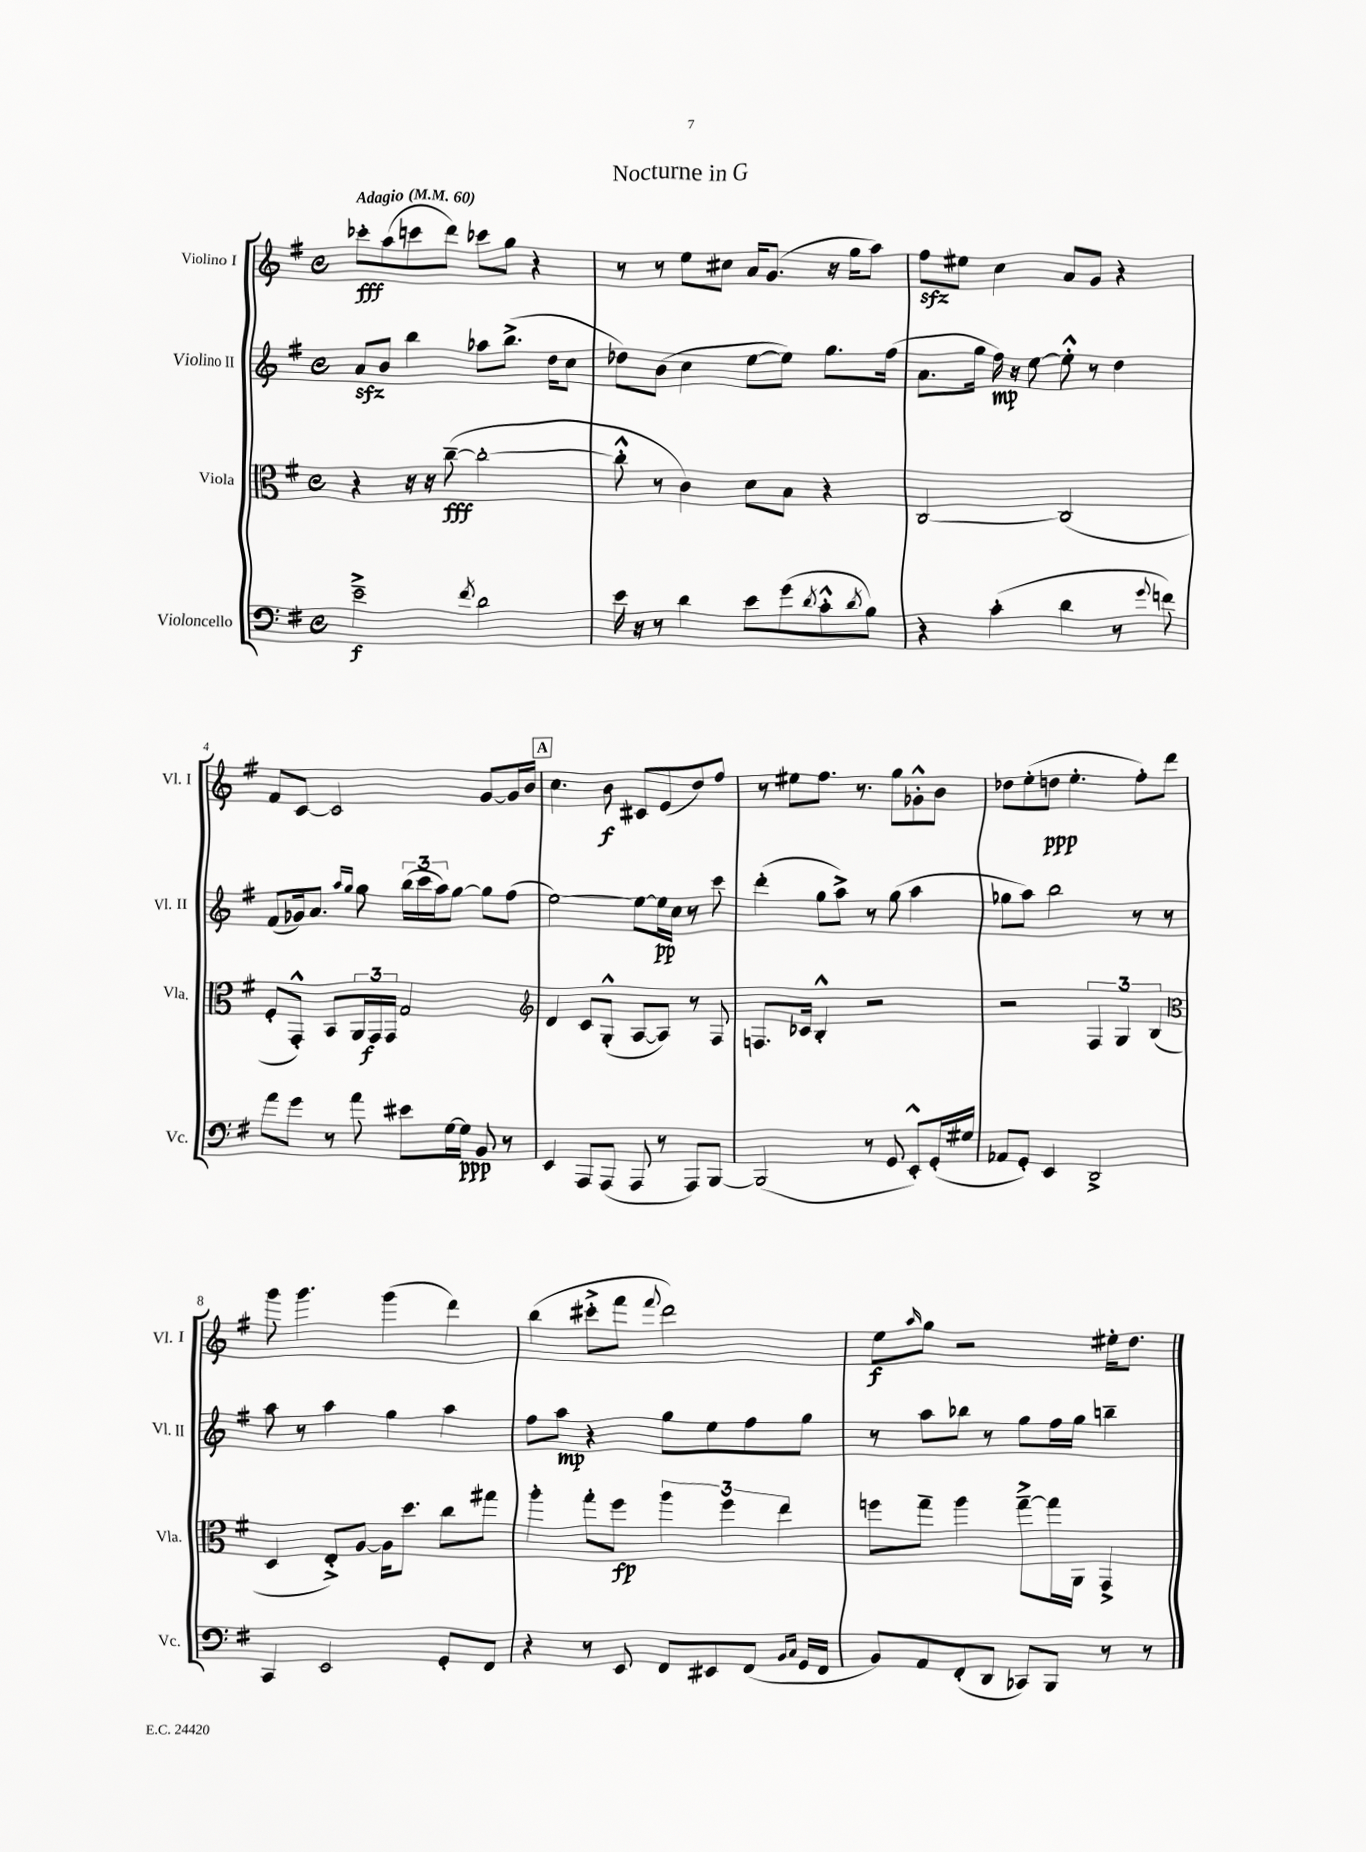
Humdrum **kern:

**kern	**kern	**kern	**kern
*staff4	*staff3	*staff2	*staff1
*clefF4	*clefC3	*clefG2	*clefG2
*k[f#]	*k[f#]	*k[f#]	*k[f#]
*M4/4	*M4/4	*M4/4	*M4/4
*met(c)	*met(c)	*met(c)	*met(c)
*MM60	*MM60	*MM60	*MM60
2e~^\	4r	8a/L	8ccc-'\L
.	.	8b/J	(8aa\
.	16r	4bb\	8ccc\
.	16r	.	.
.	([8cc~\	.	8ddd\J)
8qf#/	.	.	.
2d\	2cc'\_	8aa-\L	8ccc-\L
.	.	(8.bb^\J	8gg\J
.	.	.	4r
.	.	16dd\LK	.
.	.	8cc\J	.
=	=	=	=
16e\	8cc'^^\]	8dd-\L)	8r
16r	.	.	.
8r	8r	(8b\J	8r
4d\	4c\)	4cc\	8ee\L
.	.	.	8cc#\J
8e\L	8d\L	[8ee\L	16a/LK
.	.	.	(8.g/J
(8g\	8B\J	8ee\]J)	.
8qd/	.	.	.
8c'^^\	4r	8.gg\L	16r
.	.	.	16gg\LK
8qd/	.	.	.
8B\J)	.	.	8aa\J)
.	.	(16ff#\Jk	.
=	=	=	=
4r	[2C/	8.a\L	8ff#\L
.	.	.	8ee#\J
.	.	16gg\Jk	.
(4c'\	.	16ff#\)	4cc\
.	.	16r	.
.	.	[8ee\	.
4d\	(2C/]	8ee'^^\]	8a/L
.	.	8r	8g/J
8r	.	4dd\	4r
8qqg/	.	.	.
8f\)	.	.	.
=	=	=	=
8a\L	8F#'/L	(8f#/L	8f#/L
8g\J	8GG'^^/J)	16g-/k)	[8c/J
.	.	8.a/J	.
8r	8BB/L	.	2c/]
.	.	16qqaa/LL	.
.	.	16qqgg/JJ	.
8a\	24AA/L	8gg\	.
.	24GG/	.	.
.	24GG/JJ	.	.
8e#\L	2G/	(24bb\LL	.
.	.	24ccc\	.
.	.	24aa\J)	.
[16G\L	.	[8gg\J	.
16G\]JJ	.	.	.
8BB/	.	8gg\]L	[8g/L
8r	.	(8ff#\J	16g/]L
.	.	.	16b/JJ
=	=	=	=
*	*clefG2	*	*
4EE/	4d/	[2ee\)	4.cc\
8AAA/L	8c/L	.	.
(8AAA/J	(8G'^^/J	.	8b\
8AAA/	[8A/L	8ee\_L	8c#/L
8r	8A/]J)	16ee\]L	(8e/
.	.	16cc\JJ	.
8AAA/L)	8r	8r	8dd/)
[8BBB/J	8F#/	8ccc\	8ff#/J
=	=	=	=
(2BBB/]	8.F/L	(4ddd'\	8r
.	.	.	8ee#\L
.	16c-/Jk	.	.
.	4B'^^/	8gg\L	8.ff#\J
.	.	8aa^\J)	.
.	.	.	8.r
8r	2r	8r	.
8GG/	.	(8gg\	8gg\L
8EE'^^/L)	.	4aa\	8g-'^^\
(16GG'/L	.	.	8b\J
16G#/JJ	.	.	.
=	=	=	=
8AA-/L	2r	8gg-\L	8dd-\L
8GG'/J)	.	8aa\J)	(8ee'\
4EE/	.	2bb\	8dd\J
.	.	.	4.ee'\
2DD^/	6F#/	.	.
.	6G/	.	.
.	.	8r	8ff#'\L)
.	(6B/	.	.
.	.	8r	8ddd\J
=	=	=	=
*	*clefC3	*	*
4CC/	4D/	8aa\	8ggg\
.	.	8r	4.ggg\
2EE/	8E'^/L)	4aa\	.
.	[8A/J	.	.
.	16A\]LK	4gg\	(4ggg\
.	8.dd\J	.	.
8GG'/L	8cc\L	4aa\	4ddd\)
8FF#/J	8gg#\J	.	.
=	=	=	=
4r	4aa'\	8ff#\L	(4bb\
.	.	8aa\J	.
8r	8gg'\L	4r	8ccc#'^\L
8EE/	8ff#\J	.	8fff#\J
.	.	.	8qqfff#/
8FF#/L	6aa\	8gg\L	2ddd\)
8EE#/	.	8ee\	.
.	6ff#\	.	.
(8FF#/J	.	8ff#\	.
.	6ee\	.	.
16qqBB/LL	.	.	.
16qqC/JJ	.	.	.
16GG/LL	.	8gg\J	.
16FF#/JJ	.	.	.
=	=	=	=
8BB/L)	8ff\L	8r	8ee\L
.	.	.	16qqaa/
8AA/	8gg~\J	8aa\L	8gg\J
(8FF#'/	4aa\	8bb-\J	2r
8DD/J	.	8r	.
8CC-/L)	[8gg~^\L	8gg\L	.
8BBB/J	16gg\]L	16ff#\L	.
.	16AA\JJ	16gg\JJ	.
8r	4GG^/	4bb~\	16ee#'\LK
.	.	.	8.dd\J
8r	.	.	.
==	==	==	==
*-	*-	*-	*-
